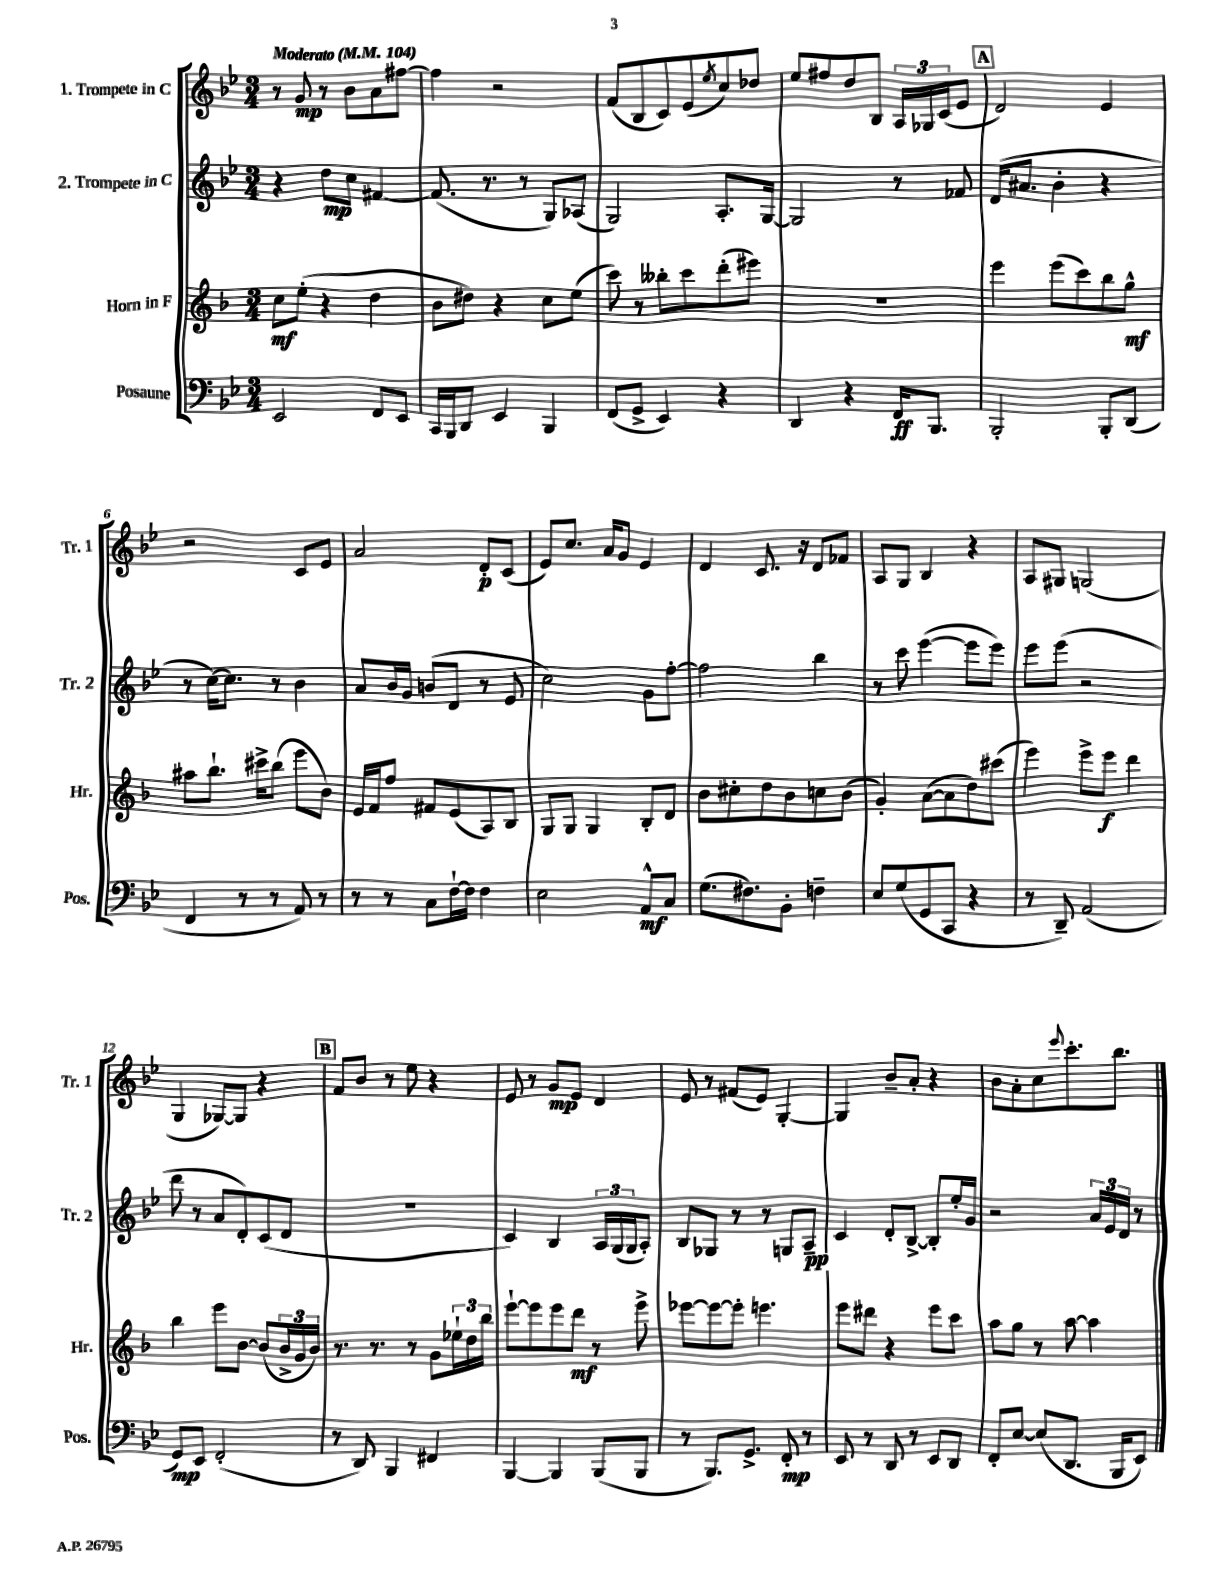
<<
\new StaffGroup <<
\new Staff = "s0" \with { instrumentName = "1. Trompete in C" shortInstrumentName = "Tr. 1" } {
    \clef treble \key bes \major \numericTimeSignature \time 3/4 \tempo "Moderato" 4 = 104
    r8 g'8\mp r8 bes'8 a'8 fis''8~ |
    fis''4 r2 |
    f'8( bes8 c'8) ees'8( \acciaccatura { ees''8 } c''8) des''8 |
    ees''8 fis''8 d''8 bes8 \tuplet 3/2 { a16 ges16 c'16( } ees'8 |
    \mark \markup { \box "A" } d'2) ees'4 |
    r2 c'8 ees'8 |
    a'2 d'8-.\p c'8( |
    ees'8) c''8. a'16 g'8 ees'4 |
    d'4 c'8. r16 d'8 fes'8 |
    a8 g8 bes4 r4 |
    a8 gis8 g2( |
    g4 ges8~) ges8 r4 |
    \mark \markup { \box "B" } f'8 bes'8 r8 ees''8 r4 |
    ees'8 r8 g'8\mp ees'8 d'4 |
    ees'8 r8 fis'8( ees'8) g4~-. |
    g4 bes'8-- a'8-. r4 |
    bes'8 a'8-. c''8 \appoggiatura { ees'''8 } c'''8.-. bes''8. \bar "|." |
}
\new Staff = "s1" \with { instrumentName = "2. Trompete in C" shortInstrumentName = "Tr. 2" } {
    \clef treble \key bes \major \numericTimeSignature \time 3/4
    r4 d''8\mp c''8 fis'4~ |
    fis'8.( r8. r8 g8) aes8( |
    g2) a8.-. g16~ |
    g2 r8 fes'8 |
    \mark \markup { \box "A" } d'16( ais'8. bes'4-. r4 |
    r8 c''16~) c''8. r8 bes'4 |
    a'8 bes'16 g'16 b'8( d'8 r8 ees'8 |
    c''2) g'8 f''8~-. |
    f''2 bes''4 |
    r8 c'''8 ees'''4~( ees'''8 ees'''8) |
    ees'''8 ees'''8( r2 |
    d'''8 r8 a'8 d'8-.) c'8( d'8 |
    \mark \markup { \box "B" } R2. |
    c'4) bes4 \tuplet 3/2 { a16 g16( g16 } a8-.) |
    bes8 ges8 r8 r8 g8 a8--\pp |
    c'4 d'8-. bes8~-> bes8-. ees''16-. g'16 |
    r2 \tuplet 3/2 { a'16 ees'16 d'16 } r8 \bar "|." |
}
\new Staff = "s2" \with { instrumentName = "Horn in F" shortInstrumentName = "Hr." } {
    \clef treble \key f \major \numericTimeSignature \time 3/4
    c''8\mf e''8-.( r4 d''4 |
    bes'8 dis''8) r4 c''8 e''8( |
    c'''8) r8 beses''8-. c'''8 d'''8-.( eis'''8) |
    R2. |
    \mark \markup { \box "A" } e'''4 e'''8( c'''8) bes''8 g''8-^\mf |
    ais''8 bes''8.-! cis'''16-> bes''8( e'''8 bes'8) |
    e'16 f'16 f''8 fis'8 e'8( a8) bes8 |
    g8 g8 g4 bes8-. d'8 |
    bes'8 cis''8-. d''8 bes'8 c''8 bes'8( |
    g'4-.) a'8~( a'8 d''8) cis'''8( |
    e'''4) e'''8-> e'''8\f d'''4 |
    bes''4 e'''8 bes'8~ bes'8( \tuplet 3/2 { bes'16-> g'16 bes'16) } |
    \mark \markup { \box "B" } r8. r8. r8 g'8 \tuplet 3/2 { ees''16-! d''16 bes''16 } |
    e'''8~-! e'''8 e'''8 d'''8\mf r8 e'''8-> |
    ees'''8~ ees'''8~ ees'''8-. e'''4. |
    e'''8 dis'''8 r4 e'''8 c'''8 |
    a''8 g''8 r8 a''8~ a''4 \bar "|." |
}
\new Staff = "s3" \with { instrumentName = "Posaune" shortInstrumentName = "Pos." } {
    \clef bass \key bes \major \numericTimeSignature \time 3/4
    ees,2 f,8 ees,8 |
    c,16 bes,,16 d,8 ees,4 bes,,4 |
    f,8( g,8-> ees,4) r4 |
    d,4 r4 f,16\ff bes,,8. |
    \mark \markup { \box "A" } bes,,2-. bes,,8-. d,8( |
    f,4 r8 r8 a,8) r8 |
    r8 r8 c8 f16~-! f16 f4 |
    ees2 a,8-^\mf c8 |
    g8.( fis8.) bes,8-. f4-- |
    ees8 g8( g,8 c,8 r4 |
    r8 d,8--) a,2( |
    g,8\mp) ees,8 f,2-.( |
    \mark \markup { \box "B" } r8 d,8) bes,,4 fis,4 |
    bes,,4~ bes,,4 bes,,8( bes,,8 |
    r8 bes,,8.) g,8.-> f,8-.\mp r8 |
    ees,8 r8 d,8 r8 ees,8 d,8 |
    f,8-. ees8~ ees8( d,8. bes,,16 ees,8) \bar "|." |
}
>>
>>
